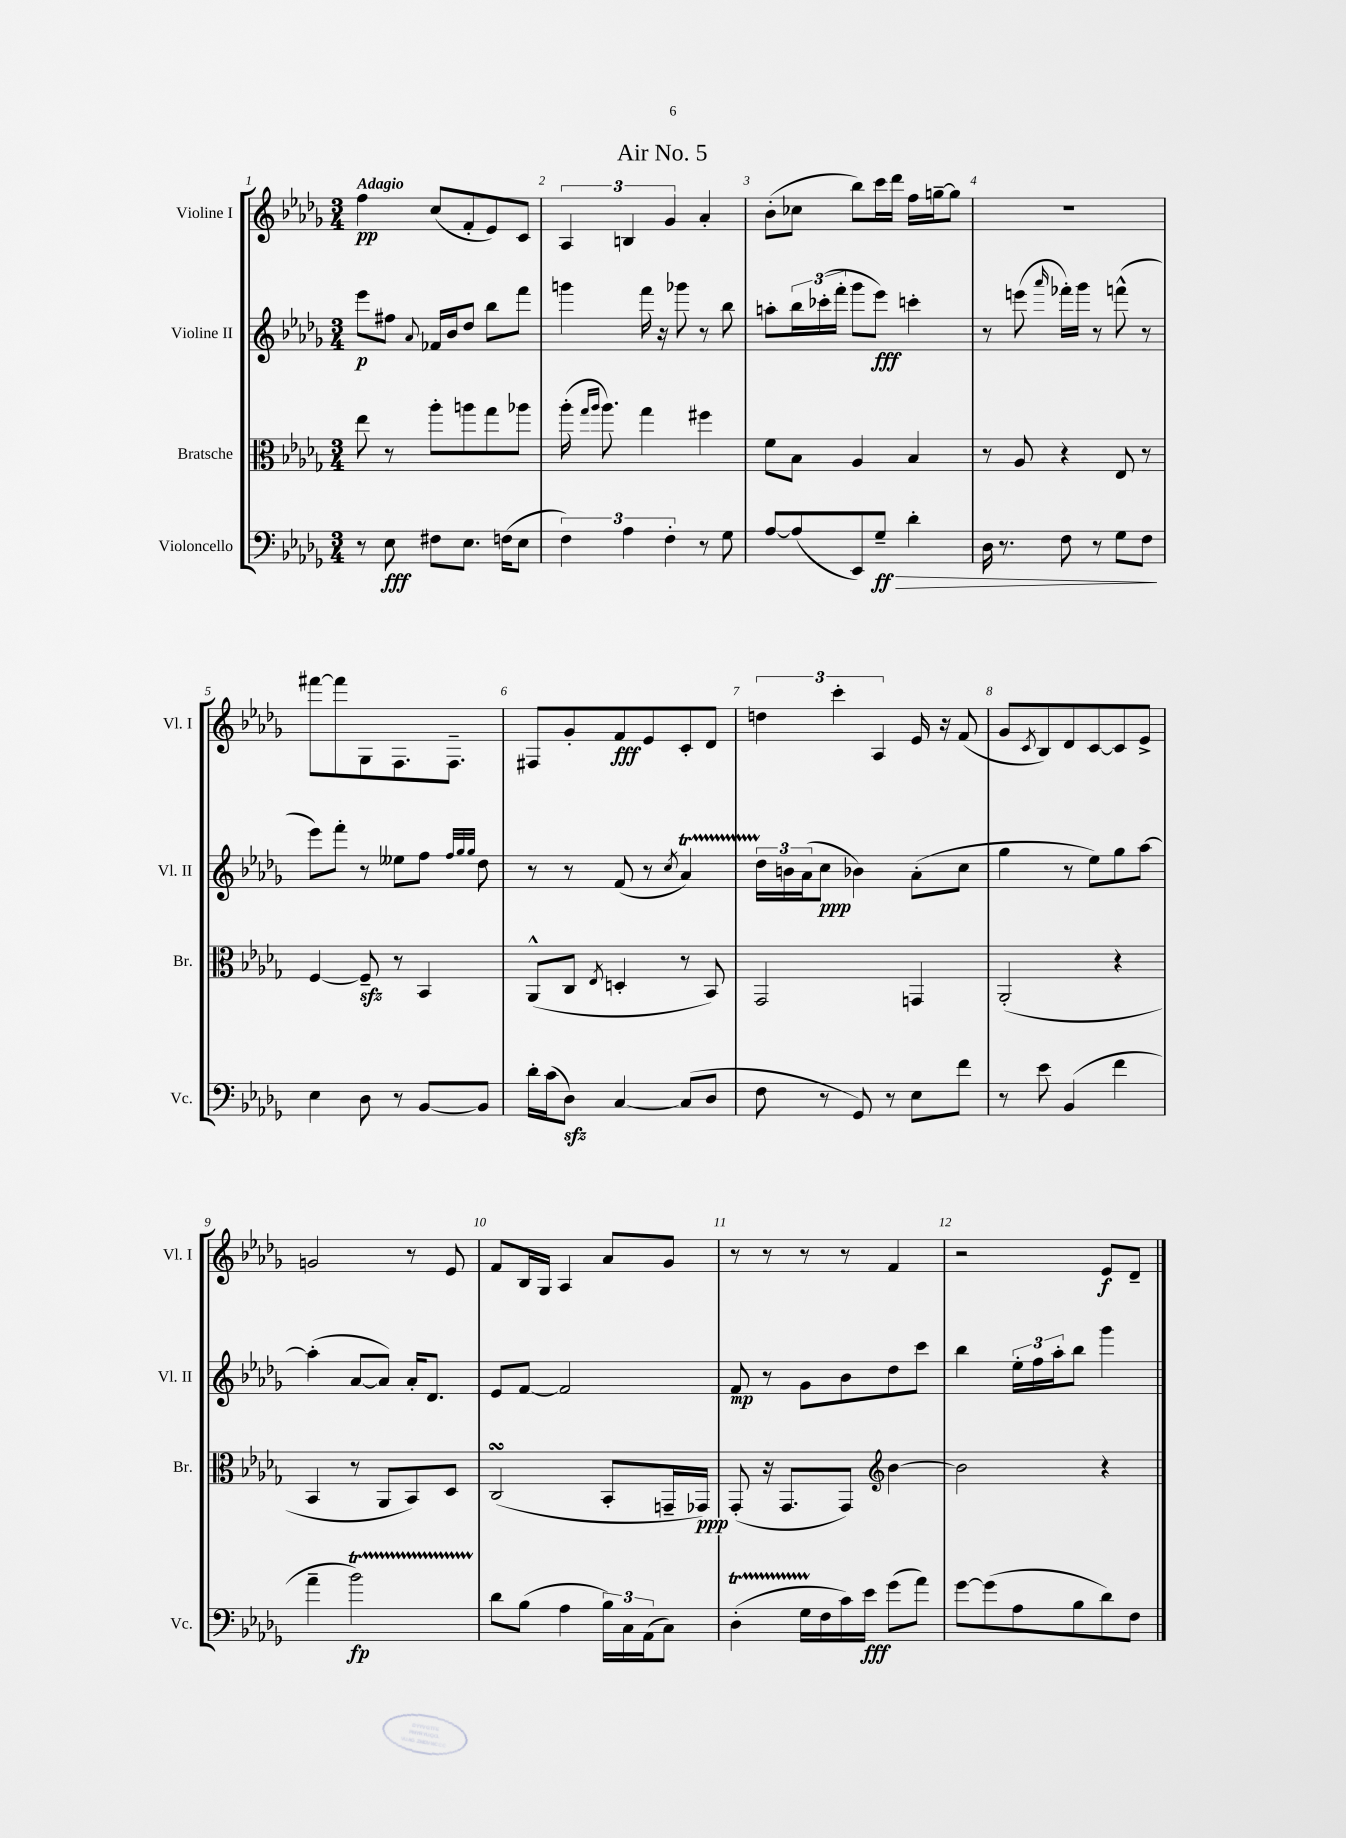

**kern	**kern	**kern	**kern
*staff4	*staff3	*staff2	*staff1
*clefF4	*clefC3	*clefG2	*clefG2
*k[b-e-a-d-g-]	*k[b-e-a-d-g-]	*k[b-e-a-d-g-]	*k[b-e-a-d-g-]
*M3/4	*M3/4	*M3/4	*M3/4
8r	8ee-	8eee-	4ff
8E-	8r	8ff#	.
.	.	8qqa-	.
8F#	8aa-'	16f-	(8cc
.	.	16b-	.
8.E-	8aa	8dd-	8f'
.	8gg-	8bb-	8e-)
(16F	.	.	.
8E-	8aa-	8fff	8c
=	=	=	=
6F)	(16aa-'	4ggg	6A-
.	16qqgg-	.	.
.	16qqaa-	.	.
.	8.aa-)	.	.
6A-	.	.	6B
.	4gg-	16fff	.
.	.	16r	.
6F'	.	.	6g-
.	.	8ggg-	.
8r	4ff#	8r	4a-'
8G-	.	8bb-	.
=	=	=	=
[8A-	8f	8aa'	(8b-'
(8A-]	8B-	24bb-	8cc-
.	.	(24ccc-'	.
.	.	24fff'	.
8EE-)	4A-	8ggg-	8bb-)
8G-~	.	8eee-)	16ccc
.	.	.	16ddd-
4d-'	4B-	4ccc'	16ff
.	.	.	[16gg~
.	.	.	8gg]
=	=	=	=
16D-	8r	8r	2.r
8.r	.	.	.
.	8A-	(8eee	.
.	.	16qqaaa-	.
8F	4r	16fff-')	.
.	.	16ggg-	.
8r	.	8r	.
8G-	8E-	(8fff^^	.
8F	8r	8r	.
=	=	=	=
4E-	[4F	8eee-)	[8fff#
.	.	8fff'	8fff#]
8D-	8F~]	8r	8G-
8r	8r	8ee--	8.F
[8BB-	4BB-	8ff	.
.	.	.	8.F~
.	.	32qqff	.
.	.	32qqgg-	.
.	.	32qqgg-	.
8BB-]	.	8dd-	.
=	=	=	=
16d-'	(8AA-^^	8r	8F#
(16c	.	.	.
8D-)	8C	8r	8g-'
.	8qE-	.	.
[4C	4D'	(8f	8f
.	.	8r	8e-
.	.	8qcc	.
(8C]	8r	4a-)	8c'
8D-	8BB-)	.	8d-
=	=	=	=
8F	2GG-	24dd-	6dd
.	.	24b	.
.	.	(24a-	.
8r	.	8cc	.
.	.	.	6ccc'
8GG-)	.	4b-)	.
.	.	.	6A-
8r	.	.	.
8E-	4GG	(8a-'	16e-
.	.	.	16r
8f	.	8cc	(8f
=	=	=	=
8r	(2AA-'	4gg-	8g-
.	.	.	8qc
8e-	.	.	8B-)
(4BB-	.	8r	8d-
.	.	8ee-)	[8c
4f	4r	8gg-	8c]
.	.	[8aa-	8e-^
=	=	=	=
4a-~	4BB-	(4aa-']	2g
2b-)	8r	[8a-	.
.	8AA-	8a-])	.
.	8BB-)	16a-'	8r
.	.	8.d-	.
.	8D-	.	8e-
=	=	=	=
8d-	(2C	8e-	8f
(8B-	.	[8f	16B-
.	.	.	16G-
4A-	.	2f]	4A-
24B-)	8BB-'	.	8a-
24C	.	.	.
(24AA-	.	.	.
8C)	16GG~	.	8g-
.	16GG-)	.	.
=	=	=	=
(4D-'	(8GG-'	8f	8r
.	16r	8r	8r
.	8.GG-	.	.
16G-	.	8g-	8r
16F	.	.	.
16c)	8GG-)	8b-	8r
16e-	.	.	.
*	*clefG2	*	*
(8g-	[4b-	8dd-	4f
8a-)	.	8ccc	.
=	=	=	=
[8g-	2b-]	4bb-	2r
(8g-]	.	.	.
8A-	.	24ee-'	.
.	.	24ff	.
.	.	24aa-'	.
8B-	.	8bb-	.
8d-)	4r	4ggg-	8e-
8F	.	.	8d-~
==	==	==	==
*-	*-	*-	*-
